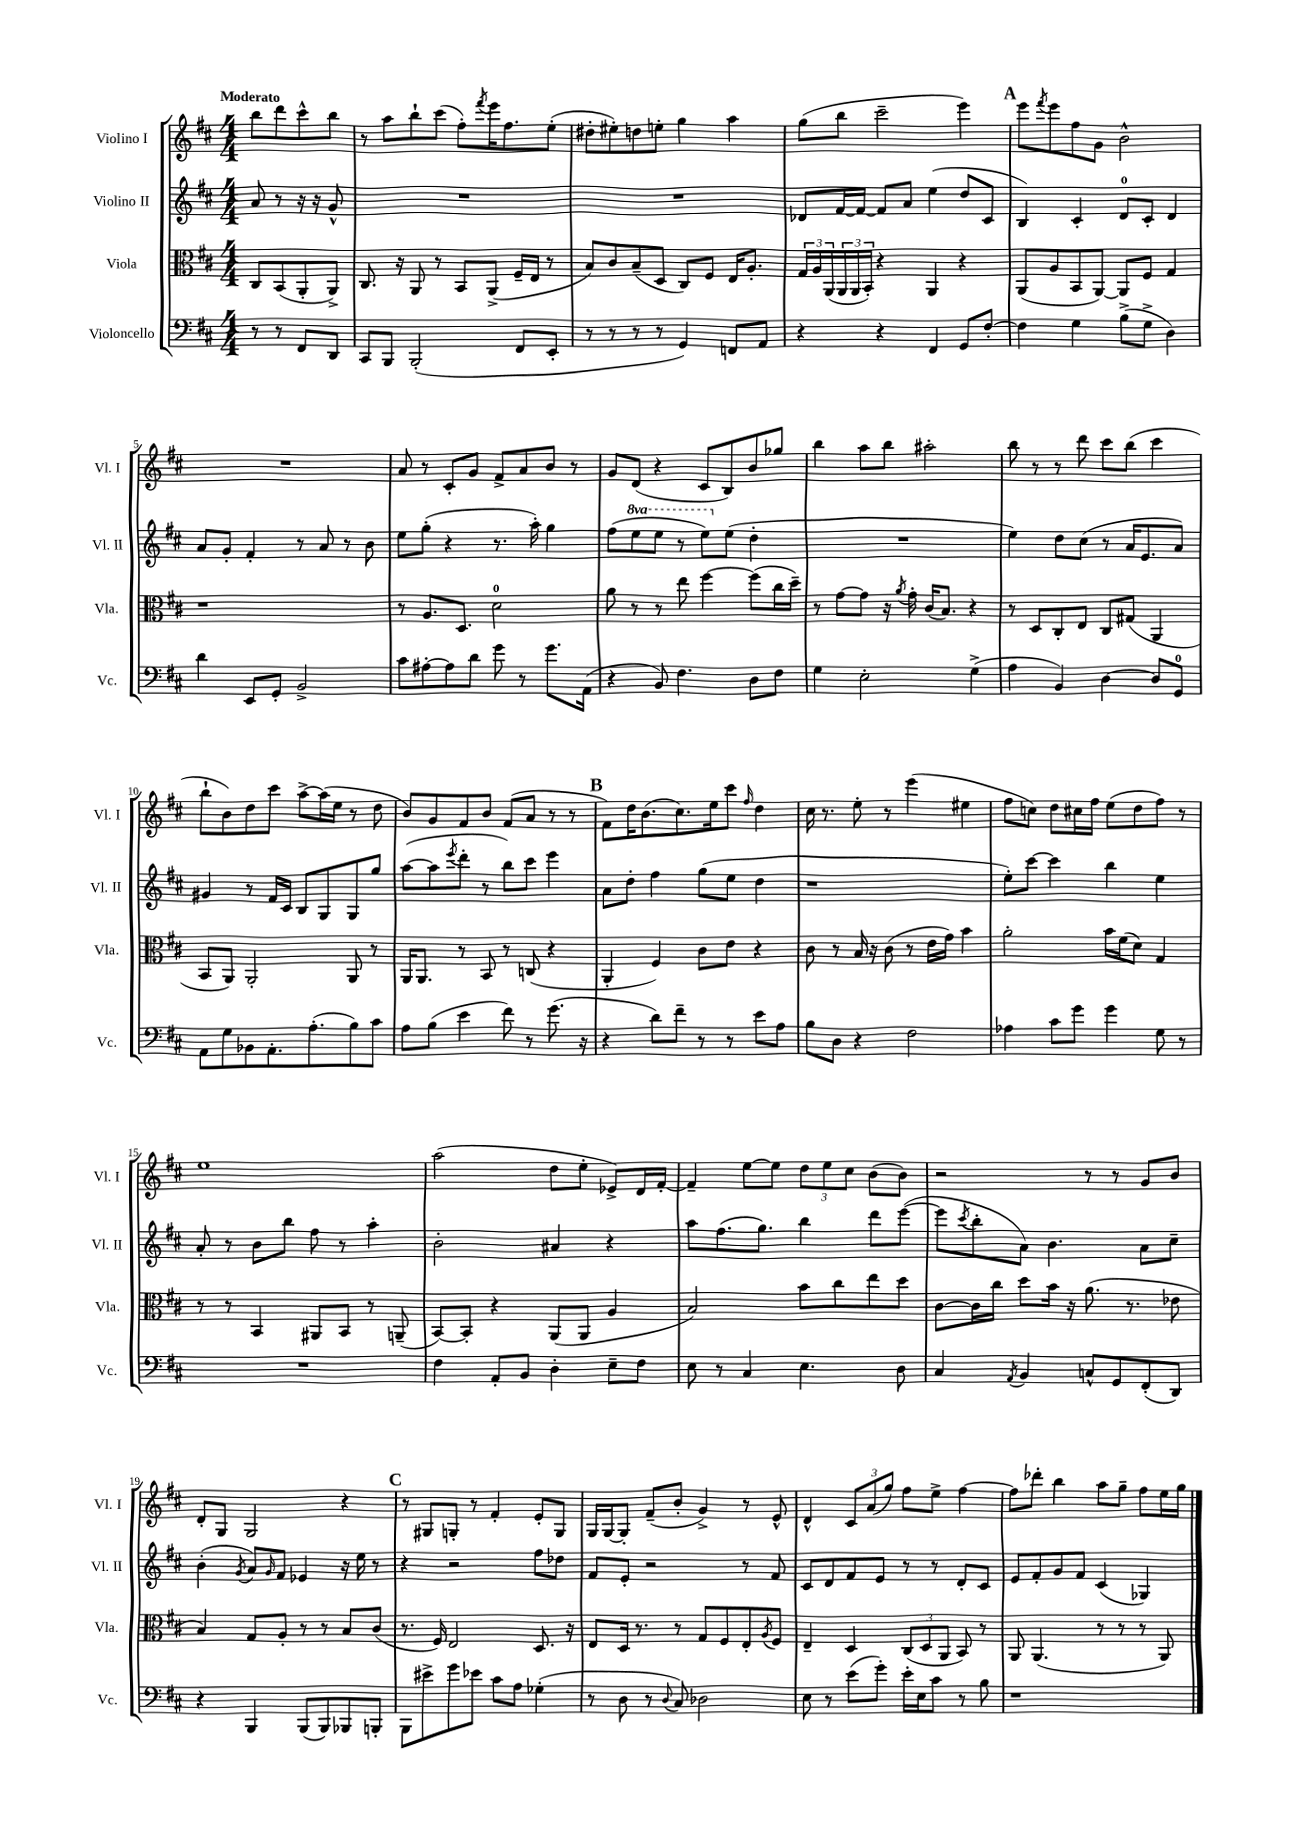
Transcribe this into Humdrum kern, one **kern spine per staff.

**kern	**kern	**kern	**kern
*staff4	*staff3	*staff2	*staff1
*clefF4	*clefC3	*clefG2	*clefG2
*k[f#c#]	*k[f#c#]	*k[f#c#]	*k[f#c#]
*M4/4	*M4/4	*M4/4	*M4/4
8r	8C#	8a	8bb
8r	(8BB	8r	8ddd
8FF#	8AA'	16r	8ccc#^^
.	.	16r	.
8DD	8AA^)	8g^^	8bb
=	=	=	=
8CC#	8.C#	1r	8r
8BBB	.	.	8aa
.	16r	.	.
(2BBB'	8AA	.	8bb`
.	8r	.	(8ccc#
.	8BB	.	8ff#')
.	.	.	8qfff#
.	(8AA^	.	16eee
.	.	.	8.ff#
8FF#	16F#~	.	.
.	16E	.	.
8EE'	8r	.	(8ee'
=	=	=	=
8r	8B)	1r	8dd#'
8r	8c#	.	8ee#')
8r	(8B~	.	8dd
8r	8D	.	8ee'
4GG)	8C#)	.	4gg
.	8F#	.	.
8FF	16E	.	4aa
.	8.A'	.	.
8AA	.	.	.
=	=	=	=
4r	24G	8d-	(8gg
.	24A	.	.
.	(24AA	.	.
.	24AA	[16f#	8bb
.	24AA	.	.
.	.	16f#_	.
.	24BB')	.	.
4r	4r	8f#]	2ccc#~
.	.	8a	.
4FF#	4AA	(4ee	.
8GG	4r	8dd	4eee)
[8F#'	.	8c#	.
=	=	=	=
4F#]	(8AA	4B)	8eee
.	.	.	8qfff#
.	8A	.	8eee
4G	8BB	4c#'	8ff#
.	[8AA)	.	8g
(8B^	8AA]	8d	2b^^
8G^	8F#	8c#'	.
4D)	4G	4d	.
=	=	=	=
4d	1r	8a	1r
.	.	8g'	.
8EE	.	4f#'	.
8GG'	.	.	.
2BB^	.	8r	.
.	.	8a	.
.	.	8r	.
.	.	8b	.
=	=	=	=
8c#	8r	8ee	8a
[8A#'	8.A	(8gg'	8r
8A#]	.	4r	8c#'
.	8.D	.	.
8d	.	.	8g
8g	2d	8.r	8f#^
8r	.	.	8a
.	.	16aa')	.
8.g	.	4gg	8b
.	.	.	8r
(16AA	.	.	.
=	=	=	=
4r	8a	(8ff#	8g
.	8r	8eee	(8d
8BB)	8r	8eee	4r
4.F#	8ee	8r	.
.	[4ff#	8eee)	8c#
.	.	(8ee	8B)
8D	(8ff#]	4dd'	8b
8F#	16cc#	.	8gg-
.	16dd~)	.	.
=	=	=	=
4G	8r	1r	4bb
.	[8g	.	.
2E'	8g]	.	8aa
.	16r	.	8bb
.	8qa	.	.
.	16g'	.	.
.	(16c#	.	2aa#'
.	8.B)	.	.
(4G^	4r	.	.
=	=	=	=
4A	8r	4ee)	8bb
.	8D	.	8r
4BB)	8C#'	8dd	8r
.	8E	(8cc#	8ddd
[4D	8C#	8r	8ccc#
.	(8G#	16a	(8bb
.	.	8.e	.
8D]	4AA	.	4ccc#
8GG	.	8a)	.
=	=	=	=
8AA	8BB	4g#	8bb`
8G	8AA)	.	8b)
8BB-	2AA'	8r	8dd
8.AA'	.	16f#	8ccc#
.	.	16c#	.
.	.	8B	[8aa^
(8.A'	.	.	.
.	.	8G	(16aa]
.	.	.	16ee
8B)	8AA	8G	8r
8c#	8r	8gg	8dd
=	=	=	=
8A	16AA	([8aa	8b)
.	8.AA	.	.
(8B	.	8aa]	8g
.	.	8qeee	.
4e	8r	8ddd'	8f#
.	8BB	8r	8b
8f#)	8r	8bb)	(8f#
8r	(8C	8ccc#	8a
(8.g	4r	4eee	8r
.	.	.	8r
16r	.	.	.
=	=	=	=
4r	4AA'	8a	8f#)
.	.	8dd'	16dd
.	.	.	(8.b
8d)	4F#)	4ff#	.
8f#~	.	.	8.cc#)
8r	8c#	(8gg	.
.	.	.	16ee
8r	8e	8ee	8ccc#
.	.	.	16qqff#
8e	4r	4dd	4dd
8A	.	.	.
=	=	=	=
8B	8c#	1r	16cc#
.	.	.	8.r
8D	8r	.	.
4r	16B	.	8ee'
.	16r	.	.
.	(8c#	.	8r
2F#	8r	.	(4eee
.	16e	.	.
.	16g)	.	.
.	4b	.	4ee#
=	=	=	=
4A-	2a'	8ee')	8ff#
.	.	[8ccc#	8cc)
8c#	.	4ccc#]	8dd
8g	.	.	16cc#
.	.	.	16ff#
4g	16b	4bb	(8ee
.	(16f#	.	.
.	8d)	.	8dd
8G	4G	4ee	8ff#)
8r	.	.	8r
=	=	=	=
1r	8r	8a'	1ee
.	8r	8r	.
.	4BB	8b	.
.	.	8bb	.
.	8AA#	8ff#	.
.	8BB	8r	.
.	8r	4aa'	.
.	(8AA~	.	.
=	=	=	=
4F#	[8BB)	2b'	(2aa
.	8BB']	.	.
8AA'	4r	.	.
8BB	.	.	.
4D'	(8AA	4a#	8dd
.	8AA	.	8ee'
8E~	4A	4r	8e-^)
8F#	.	.	16d
.	.	.	[16f#'
=	=	=	=
8E	2B)	8aa	4f#~]
8r	.	(8.ff#	.
4C#	.	.	[8ee
.	.	8.gg)	.
.	.	.	8ee]
4.E	8b	4bb	12dd
.	.	.	12ee
.	8cc#	.	.
.	.	.	12cc#
.	8ee	8ddd	(8b
8D	8dd	([8eee	8b)
=	=	=	=
4C#	[8c#	8eee]	2r
.	.	8qccc#	.
.	16c#]	8bb'	.
.	16cc#	.	.
8qAA	.	.	.
4BB	8dd	8a)	.
.	16b	4.b	.
.	16r	.	.
8C^^	(8.a	.	8r
8GG	.	.	8r
.	8.r	.	.
(8FF#'	.	8a	8g
8DD)	8e-	8cc#~	8b
=	=	=	=
4r	4B)	(4b'	8d'
.	.	.	8G
.	.	8qg	.
4BBB	8G	8a)	2G
.	.	16qqg	.
.	8A'	8f#	.
(8BBB	8r	4e-	.
8BBB)	8r	.	.
8BBB-	8B	16r	4r
.	.	16ee	.
8BBB'	(8c#	8r	.
=	=	=	=
8BBB	8.r	4r	8r
8e#^	.	.	8G#
.	16F#)	.	.
8g	2E	2r	8G'
8e-	.	.	8r
8c#	.	.	4f#'
8A	.	.	.
(4G-'	8.D	8ff#	8e'
.	.	8dd-	8G
.	16r	.	.
=	=	=	=
8r	8E	8f#	16G
.	.	.	[16G
8D	16D	8e'	8G']
.	8.r	.	.
8r	.	2r	(8f#~
8qqD	.	.	.
8C#)	8r	.	8b'
2D-	8G	.	4g^)
.	8F#	.	.
.	8E'	8r	8r
.	8qA	.	.
.	8F#	8f#	8e^^
=	=	=	=
8E	4E~	8c#	4d^^
8r	.	8d	.
(8e	4D	8f#	12c#
.	.	.	(12a
8g')	.	8e	.
.	.	.	12gg)
16e'	(12C#	8r	8ff#
16E	.	.	.
.	12D	.	.
8c#	.	8r	8ee^
.	12AA	.	.
8r	8BB)	8d'	[4ff#
8B	8r	8c#	.
=	=	=	=
1r	8AA	8e	8ff#]
.	(4.AA	8f#'	8ddd-'
.	.	8g	4bb
.	.	8f#	.
.	8r	(4c#	8aa
.	8r	.	8gg~
.	8r	4G-)	8ff#
.	8AA)	.	16ee
.	.	.	16gg
==	==	==	==
*-	*-	*-	*-
